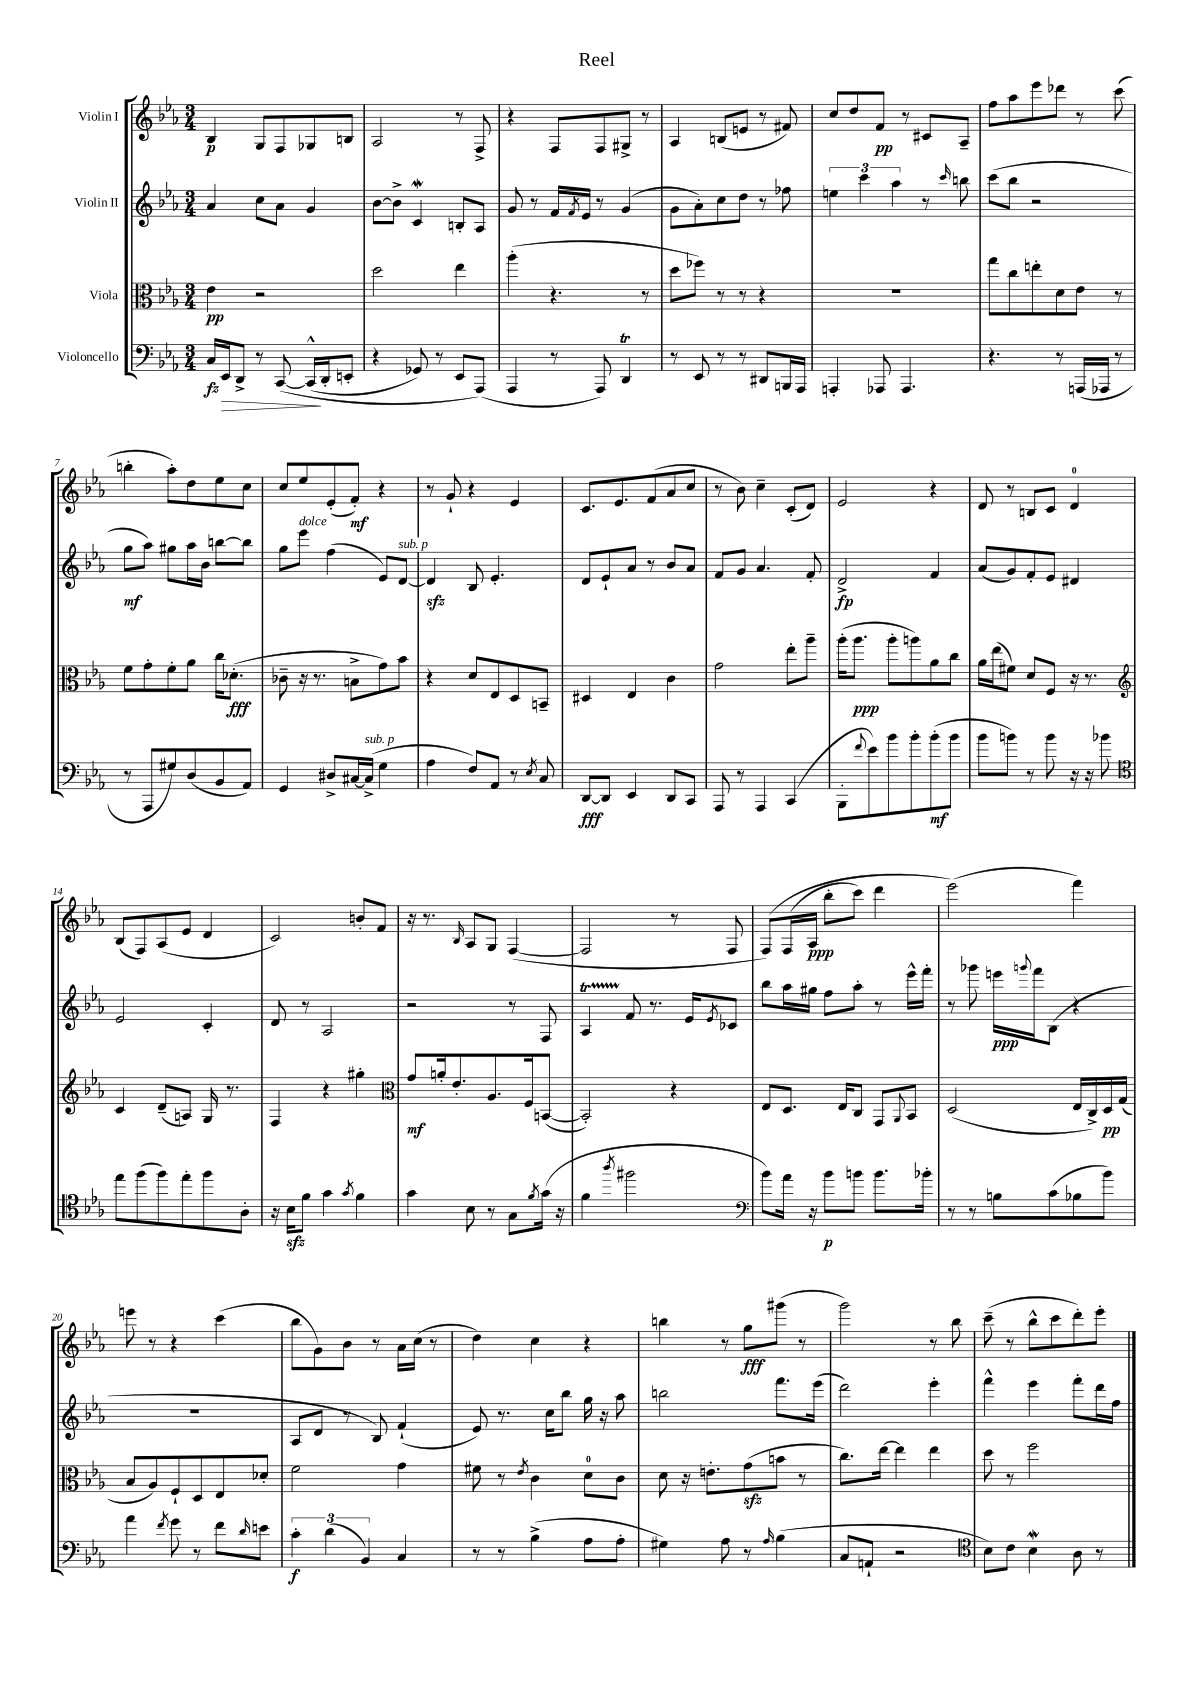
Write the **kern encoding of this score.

**kern	**kern	**kern	**kern
*staff4	*staff3	*staff2	*staff1
*clefF4	*clefC3	*clefG2	*clefG2
*k[b-e-a-]	*k[b-e-a-]	*k[b-e-a-]	*k[b-e-a-]
*M3/4	*M3/4	*M3/4	*M3/4
16C/LL	4e-\	4a-/	4B-/
16EE-/J	.	.	.
8DD^/J	.	.	.
8r	2r	8cc\L	8G/L
&([8CC/	.	8a-\J	8F/
(16CC^^/]LL	.	4g/	8G-/
16DD'/J	.	.	.
8EE'/J	.	.	8B/J
=	=	=	=
4r	2dd\	[8b-\L	2A-/
.	.	8b-^\]J	.
8GG-/)	.	4c/	.
8r	.	.	.
8EE-/L	4ee-\	8B'/L	8r
(8AAA-/J&)	.	8A-/J	8F^/
=	=	=	=
4AAA-/	(4aa-'\	8g/	4r
.	.	8r	.
8r	4.r	16f/LL	8F/L
.	.	8qf/	.
.	.	16e-/JJ	.
8AAA-/)	.	8r	8F/
4DD/	.	(4g/	8G#^/J
.	8r	.	8r
=	=	=	=
8r	8dd\L	8g\L	4A-/
8EE-/	8ff-\J)	8a-'\)	.
8r	8r	8cc\	(8B/L
8r	8r	8dd\J	8e/J
8DD#/L	4r	8r	8r
16BBB/L	.	8ff-\	8f#/)
16AAA-/JJ	.	.	.
=	=	=	=
4AAA'/	2.r	6ee\	8cc/L
.	.	.	8dd/
.	.	6ccc\	.
8AAA-/	.	.	8f/J
.	.	6aa-\	.
4.AAA-/	.	.	8r
.	.	8r	8c#/L
.	.	16qqccc/	.
.	.	8bb\	8A-~/J
=	=	=	=
4.r	8gg\L	(8ccc\L	8ff\L
.	8cc\	8bb-\J	8aa-\
.	8ee'\	2r	8eee-\
8r	8d\	.	8ddd-\J
(16AAA/LL	8e-\J	.	8r
16AAA-/JJ	.	.	.
8r	8r	.	(8ccc\
=	=	=	=
8r	8f\L	8gg\L	4bb'\
8AAA-/L	8g'\	8aa-\J)	.
8G#/)	8f'\	8gg#\L	8aa-'\L)
(8D/	8a-\J	16aa-\L	8dd\
.	.	16b-\JJ	.
8BB-/	16cc\LK	[8bb\L	8ee-\
.	(8.d-'\J	.	.
8AA-/J)	.	8bb\]J	8cc\J
=	=	=	=
4GG/	8c-~\	8gg\L	8cc/L
.	16r	8eee-\J	8ee-/
.	8.r	.	.
8D#^/L	.	(4ff\	(8e-'/
[16C#/L	8B^\L	.	8f'/J)
(16C#^/]JJ	.	.	.
4G\	8g\)	8e-/L)	4r
.	8b-\J	[8d/J	.
=	=	=	=
4A-\	4r	4d/]	8r
.	.	.	8g`/
8F/L)	8d/L	8B-/	4r
8AA-/J	8E-/	4.e-'/	.
8r	8D/	.	4e-/
8qE-/	.	.	.
8C/	8BB~/J	.	.
=	=	=	=
[8DD/L	4D#/	8d/L	8.c/L
8DD/]J	.	8e-`/	.
.	.	.	8.e-/
4EE-/	4E-/	8a-/J	.
.	.	8r	(8f/
8DD/L	4c\	8b-/L	8a-/
8CC/J	.	8a-/J	8cc/J
=	=	=	=
8AAA-/	2g\	8f/L	8r
8r	.	8g/J	8b-\)
4AAA-/	.	4.a-/	4cc~\
(4CC/	8ee-'\L	.	(8c'/L
.	8aa-~\J	8f'/	8d/J)
=	=	=	=
8BBB-'\L	(16aa-'\LK	2d^/	2e-/
.	8.aa-\J	.	.
8qqf/	.	.	.
8e-\)	.	.	.
8b-\	8aa-'\L	.	.
8b-'\	8aa\)	.	.
(8b-'\	8a-\	4f/	4r
8b-\J	8cc\J	.	.
=	=	=	=
8b-\L	16a-\LL	(8a-/L	8d/
.	(16ee-\J	.	.
8b\J)	8f#\J)	8g/)	8r
8r	8d/L	8f'/	8B/L
8b\	8F/J	8e-/J	8c/J
16r	16r	4d#/	4d/
16r	8.r	.	.
8b-\	.	.	.
=	=	=	=
*clefC4	*clefG2	*	*
8ee-\L	4c/	2e-/	(8B-/L
(8ff\	.	.	8F/)
8ff\)	(8d~/L	.	(8A-/
8ee-'\	8A/J)	.	8e-/J
8ff\	16G/	4c'/	4d/
.	8.r	.	.
8A-'\J	.	.	.
=	=	=	=
16r	4F/	8d/	2c/)
16B-\LK	.	.	.
8f\J	.	8r	.
4g\	4r	2A-/	.
8qg/	.	.	.
4f\	4gg#'\	.	8b'/L
.	.	.	8f/J
=	=	=	=
*	*clefC3	*	*
4g\	8g/L	2r	16r
.	.	.	8.r
.	16a'/k	.	.
.	8.e-'/	.	.
.	.	.	16qqB-/
8B-\	.	.	8A-/L
8r	8.A-/	.	8G/J
8G\L	.	8r	([4F/
.	16F/k	.	.
8qf/	.	.	.
(16g\Jk	([8BB/J	8F/	.
16r	.	.	.
=	=	=	=
4f\	2BB'/])	4A-/	2F/]
8qaa-/	.	.	.
2ff#\	.	8f/	.
.	.	8.r	.
.	4r	.	8r
.	.	16e-/LK	.
.	.	8qe-/	.
.	.	8c-/J	8F/
=	=	=	=
*clefF4	*	*	*
8b-\L)	8E-/L	8bb-\L	&(8F/L)
16a-\Jk	8.D/J	16aa-\L	(16F/L
16r	.	16gg#\JJ	16A-/JJ
8b-\L	.	8ff\L	8bb-'\L
.	16E-/LK	.	.
8b\J	8C/J	8aa-'\J	8ccc\J)
8.b\L	8GG/L	8r	4ddd\
.	8qqAA-/	.	.
.	8BB-/J	16eee-^^\LL	.
16b-'\Jk	.	16fff'\JJ	.
=	=	=	=
8r	(2D/	8r	(2eee-\&)
8r	.	8ggg-\	.
8B\L	.	16eee\LL	.
.	.	8qqggg/	.
.	.	16fff\J	.
(8c\	.	(8B-\J	.
8B-\	16E-/LL	4r	4fff\)
.	16C^/)	.	.
8b-\J)	16D/	.	.
.	(16G/JJ	.	.
=	=	=	=
4a-\	8B-/L	2.r	8eee\
.	8A-/)	.	8r
8qf/	.	.	.
8g\	8F`/	.	4r
8r	8D/	.	.
8f\L	8E-/	.	(4ccc\
16qqd/	.	.	.
8e\J	8d-'/J	.	.
=	=	=	=
6c'\	2f\	8A-/L	8bb-\L
.	.	8d/J	8g\)
(6d\	.	.	.
.	.	8r	8b-\J
6BB-/)	.	.	.
.	.	8B-/)	8r
4C/	4g\	(4f`/	16a-\LL
.	.	.	(16cc\JJ
.	.	.	8r
=	=	=	=
8r	8f#\	8e-/)	4dd\)
8r	8r	8.r	.
.	8qe-/	.	.
(4B-^\	4c\	.	4cc\
.	.	16cc\LK	.
.	.	8bb-\J	.
8A-\L	8d\L	16gg\	4r
.	.	16r	.
8A-'\J	8c\J	8aa-\	.
=	=	=	=
4G#\)	8d\	2bb\	4bb\
.	16r	.	.
.	8.e'\L	.	.
8A-\	.	.	8r
8r	(8g\	.	8gg\L
16qqA-/	.	.	.
(4B-\	8b\J	8.fff\L	(8ggg#\J
.	8r	.	8r
.	.	(16eee-\Jk	.
=	=	=	=
8C/L	8.cc\L)	2ddd\)	2ggg\)
8AA`/J	.	.	.
.	[16ee-\Jk	.	.
2r	4ee-\]	.	.
.	4ee-\	4eee-'\	8r
.	.	.	8bb-\
=	=	=	=
*clefC4	*	*	*
8B-\L)	8dd\	4fff^^\	(8ccc~\
8c\J	8r	.	8r
4B-\	2ff\	4eee-\	8bb-^^\L
.	.	.	8ccc\
8A-\	.	8fff'\L	8ddd'\)
8r	.	16ddd\L	8eee-'\J
.	.	16ff\JJ	.
==	==	==	==
*-	*-	*-	*-
